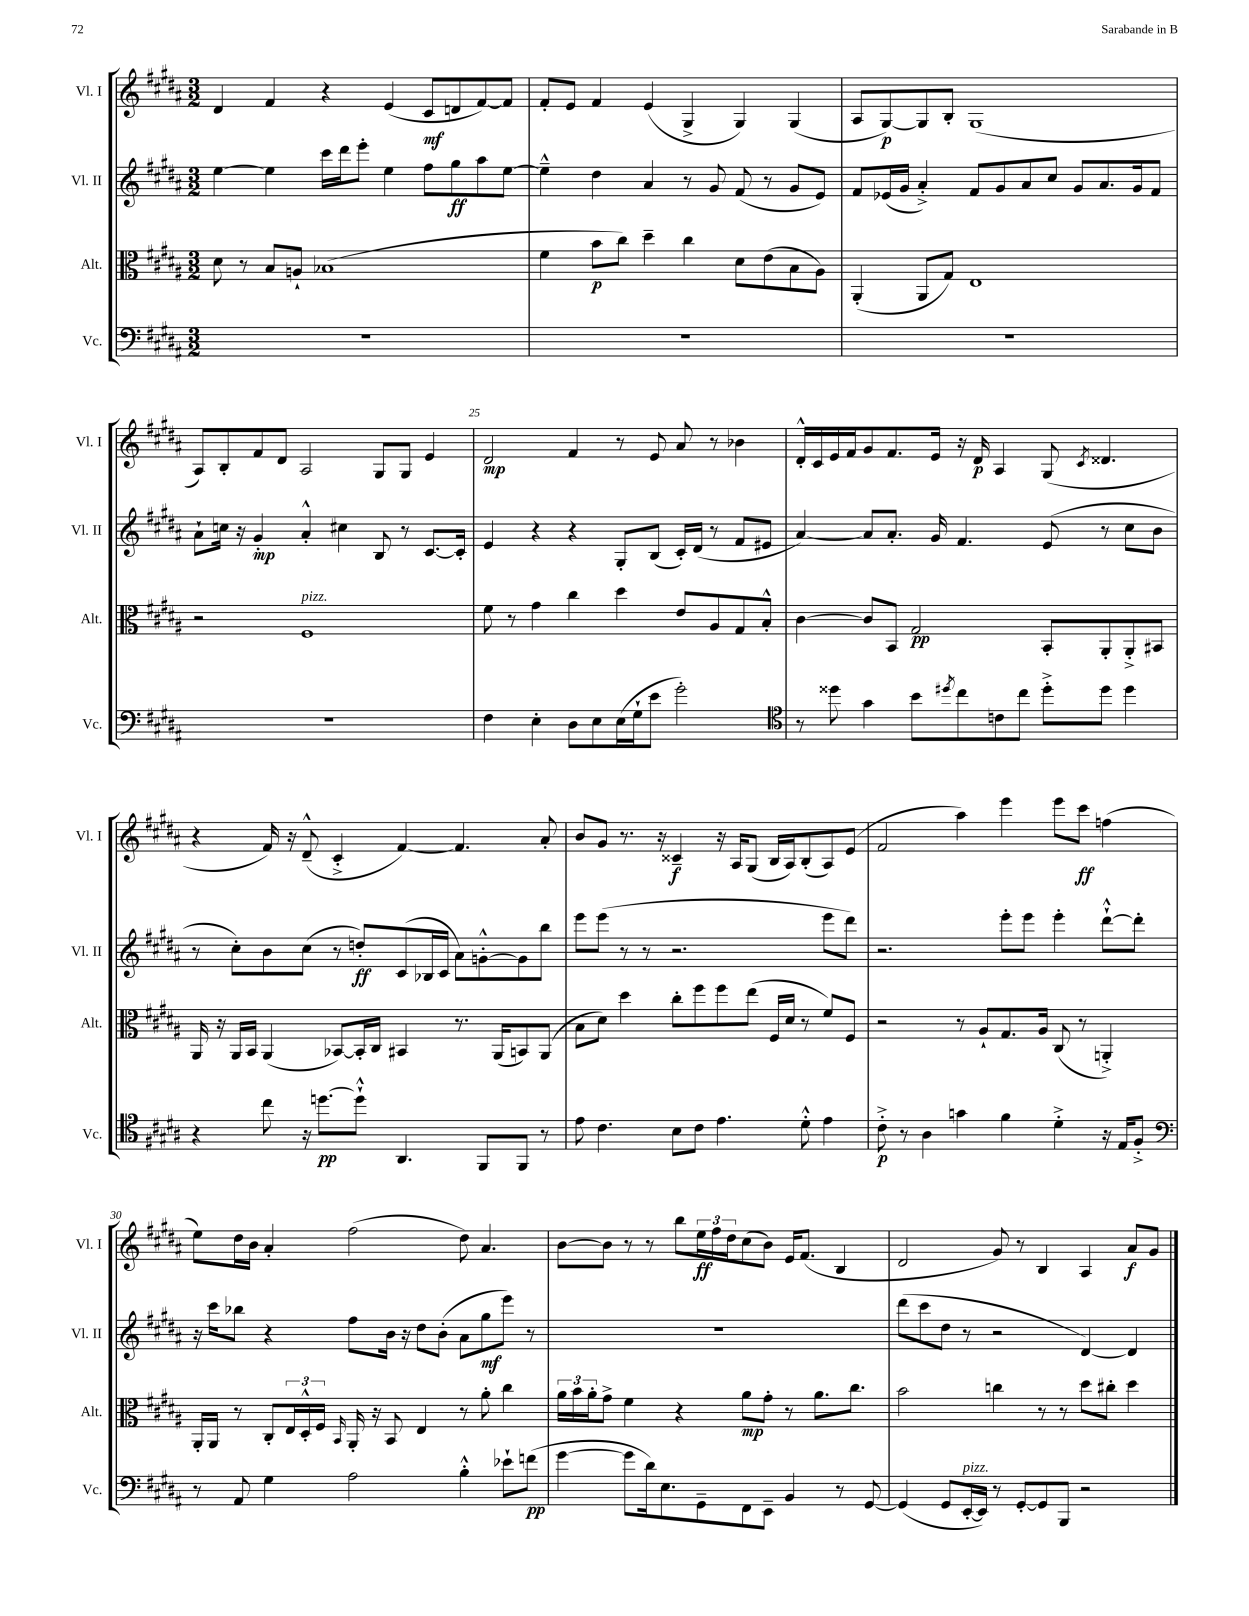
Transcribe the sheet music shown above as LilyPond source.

<<
\new StaffGroup <<
\new Staff = "s0" \with { instrumentName = "Vl. I" shortInstrumentName = "Vl. I" } {
    \clef treble \key b \major \numericTimeSignature \time 3/2
    dis'4 fis'4 r4 e'4( cis'8\mf d'8 fis'8~) fis'8 |
    fis'8-. e'8 fis'4 e'4( gis4-> gis4) gis4( |
    ais8 gis8~\p) gis8 b8-. gis1( |
    ais8) b8-. fis'8 dis'8 ais2 gis8 gis8 e'4 |
    dis'2\mp fis'4 r8 e'8 ais'8 r8 bes'4 |
    dis'16-.-^ cis'16 e'16 fis'16 gis'8 fis'8. e'16 r16 dis'16\p ais4 gis8( \acciaccatura { cis'8 } disis'4. |
    r4 fis'16) r16 dis'8---^( cis'4-.-> fis'4~) fis'4. ais'8-. |
    b'8 gis'8 r8. r16 cisis'4--\f r16 ais16 gis8( b16 ais16) b8-.( ais8) e'8( |
    fis'2 ais''4) e'''4 e'''8 cis'''8\ff f''4( |
    e''8) dis''16 b'16 ais'4-. fis''2( dis''8) ais'4. |
    b'8~ b'8 r8 r8 b''8 \tuplet 3/2 { e''16\ff fis''16 dis''16 } cis''8( b'8) e'16 fis'8.( b4 |
    dis'2 gis'8) r8 b4 ais4 ais'8\f gis'8 \bar "|." |
}
\new Staff = "s1" \with { instrumentName = "Vl. II" shortInstrumentName = "Vl. II" } {
    \clef treble \key b \major \numericTimeSignature \time 3/2
    e''4~ e''4 cis'''16 dis'''16 e'''8-. e''4 fis''8 gis''8\ff ais''8 e''8~ |
    e''4---^ dis''4 ais'4 r8 gis'8 fis'8( r8 gis'8 e'8) |
    fis'8 ees'16( gis'16 ais'4-.->) fis'8 gis'8 ais'8 cis''8 gis'8 ais'8. gis'16 fis'8 |
    ais'8-! c''16 r16 gis'4-.\mp ais'4-.-^ cis''4 b8 r8 cis'8.~ cis'16-. |
    e'4 r4 r4 gis8-. b8( cis'16-.) dis'16( r8 fis'8 eis'8 |
    ais'4~) ais'8 ais'8.-. gis'16 fis'4. e'8( r8 cis''8 b'8 |
    r8 cis''8-.) b'8 cis''8( r8 d''8-.\ff) cis'8( bes16 cis'16 ais'8) g'8~-.-^ g'8 b''8 |
    e'''8 e'''8( r8 r8 r2. e'''8 dis'''8) |
    r2. e'''8-. e'''8 e'''4-. dis'''8~-!-^ dis'''8-. |
    r16 cis'''16 bes''8 r4 fis''8 b'16 r16 dis''8 b'8-.( ais'8 gis''8\mf e'''8) r8 |
    R1. |
    dis'''8( cis'''8 dis''8 r8 r2 dis'4~) dis'4 \bar "|." |
}
\new Staff = "s2" \with { instrumentName = "Alt." shortInstrumentName = "Alt." } {
    \clef alto \key b \major \numericTimeSignature \time 3/2
    dis'8 r8 b8 a8-! bes1( |
    fis'4 b'8\p cis''8) dis''4-- cis''4 dis'8 e'8( b8 ais8) |
    ais,4-.( ais,8 gis8) e1 |
    r2 fis1^\markup { \italic "pizz." } |
    fis'8 r8 gis'4 cis''4 dis''4 e'8 ais8 gis8 b8-.-^ |
    cis'4~ cis'8 b,8 gis2\pp b,8-. ais,8-. ais,8-.-> bis,8 |
    ais,16 r16 ais,16 b,16 ais,4( bes,8~) bes,16-. cis16 bis,4 r8. ais,16( b,8) ais,8( |
    b8 dis'8) dis''4 cis''8-. fis''8 fis''8 e''8( fis16 dis'16 r8 fis'8) fis8 |
    r2 r8 ais8-! gis8. ais16 cis8( r8 a,4-.->) |
    ais,16-. ais,16 r8 cis8-. \tuplet 3/2 { e16 dis16-.-^ fis16 } \grace { b,16 } ais,16-. r16 b,8 e4 r8 ais'8-. cis''4 |
    \tuplet 3/2 { ais'16 b'16 ais'16-. } gis'8-> fis'4 r4 ais'8\mp gis'8-. r8 ais'8. cis''8. |
    b'2 c''4 r8 r8 dis''8 cis''8-. dis''4 \bar "|." |
}
\new Staff = "s3" \with { instrumentName = "Vc." shortInstrumentName = "Vc." } {
    \clef bass \key b \major \numericTimeSignature \time 3/2
    R1. |
    R1. |
    R1. |
    R1. |
    fis4 e4-. dis8 e8 e16( gis16-! e'8 gis'2-.) |
    \clef tenor r8 disis''8 gis'4 b'8 \acciaccatura { dis''8 } cis''8 c'8 cis''8 dis''8-.-> dis''8 dis''4 |
    r4 cis''8 r16 d''8.~\pp d''8-!-^ ais,4. fis,8 fis,8 r8 |
    e'8 cis'4. b8 cis'8 e'4. dis'8-.-^ e'4 |
    cis'8-.->\p r8 ais4 g'4 fis'4 dis'4-.-> r16 e16 fis8-.-> |
    \clef bass r8 ais,8 gis4 ais2 b4-.-^ ees'8-! f'8\pp( |
    gis'4~ gis'8 dis'16) e8. gis,8-- fis,8 e,8-- b,4 r8 gis,8~ |
    gis,4( gis,8 e,16~-.^\markup { \italic "pizz." } e,16) r8 gis,8~-. gis,8 b,,8 r2 \bar "|." |
}
>>
>>
\layout { \context { \Score currentBarNumber = #21 \override BarNumber.break-visibility = ##(#f #t #t) barNumberVisibility = #(every-nth-bar-number-visible 5) } }
